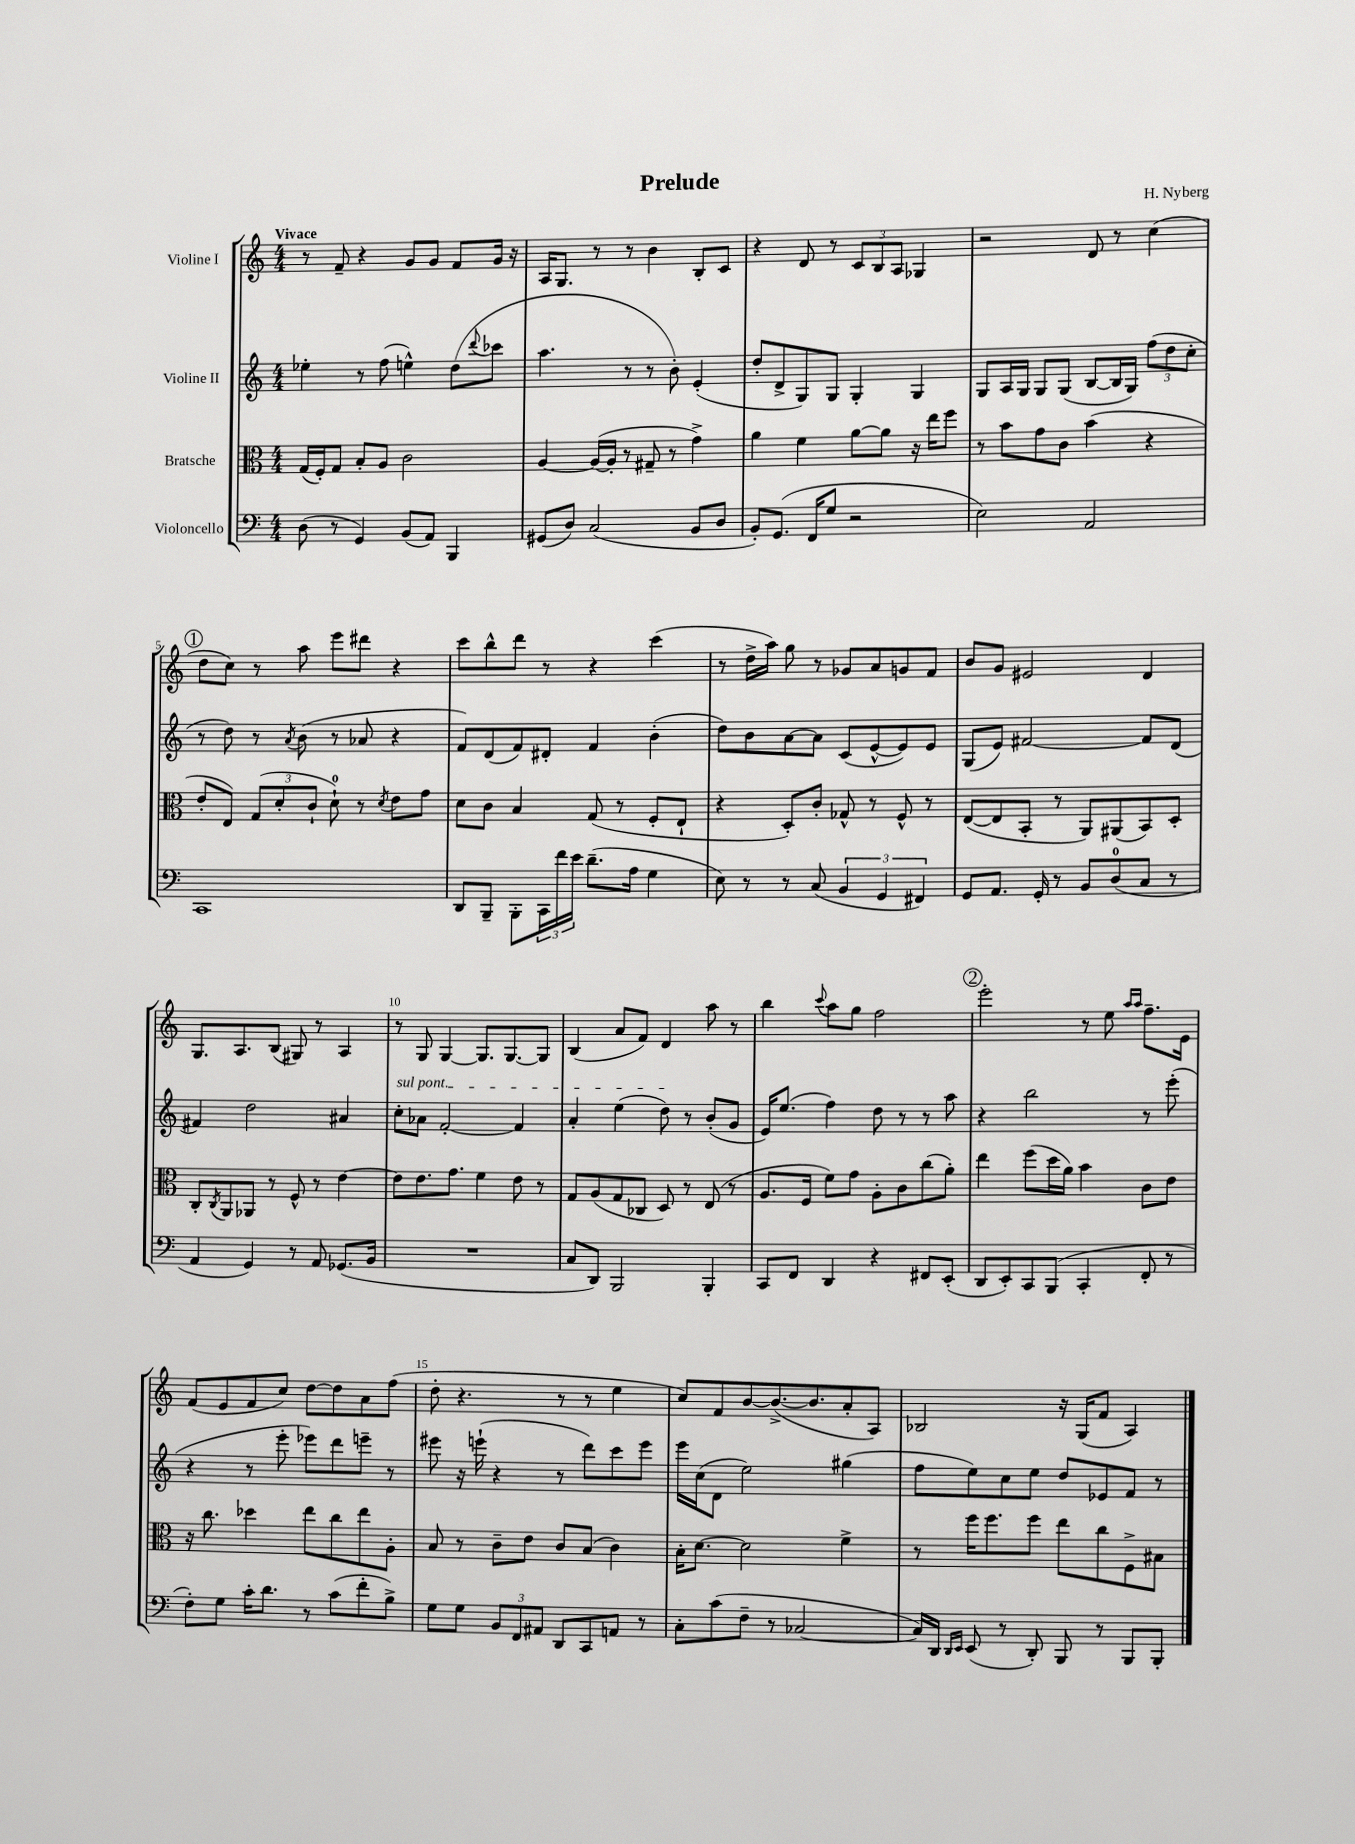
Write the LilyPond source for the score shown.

\header { title = "Prelude" composer = "H. Nyberg" }
<<
\new StaffGroup <<
\new Staff = "s0" \with { instrumentName = "Violine I" } {
    \clef treble \key c \major \numericTimeSignature \time 4/4 \tempo "Vivace"
    r8 f'8-- r4 g'8 g'8 f'8 g'16 r16 |
    a16 g8. r8 r8 b'4 b8-. c'8 |
    r4 d'8 r8 \tuplet 3/2 { c'8 b8 a8 } ges4 |
    r2 d'8 r8 c''4( |
    \mark \markup { \circle "1" } d''8 c''8) r8 a''8 e'''8 dis'''8 r4 |
    c'''8 b''8-^ d'''8 r8 r4 c'''4( |
    r8 d''16-> a''16) g''8 r8 ges'8 a'8 g'8 f'8 |
    b'8 g'8 eis'2 d'4 |
    g8. a8. b8( gis8) r8 a4 |
    r8 g8 g4~ g8. g8.~ g8 |
    b4( a'8 f'8) d'4 a''8 r8 |
    b''4 \appoggiatura { c'''8 } a''8 g''8 f''2 |
    \mark \markup { \circle "2" } e'''2-. r8 e''8 \grace { a''16 a''16 } f''8.-- e'16 |
    f'8( e'8 f'8 c''8) d''8~ d''8 a'8 f''8( |
    d''8-. r4. r8 r8 e''4 |
    c''8) f'8 b'8~ b'8.~->( b'8. a'8-. a8) |
    bes2 r16 g16( f'8 a4) \bar "|." |
}
\new Staff = "s1" \with { instrumentName = "Violine II" } {
    \clef treble \key c \major \numericTimeSignature \time 4/4
    ees''4-. r8 f''8( e''4-^) d''8( \appoggiatura { d'''8 } ces'''8 |
    a''4. r8 r8 b'8-.) e'4-.( |
    d''8-. d'8-> g8) g8 g4-. g4 |
    g8 a16 g16 g8 g8( b8~ b16 g16) \tuplet 3/2 { f''8( d''8 c''8-. } |
    \mark \markup { \circle "1" } r8 d''8) r8 \acciaccatura { a'8 } b'8( r8 aes'8 r4 |
    f'8) d'8( f'8) dis'8-. f'4 b'4-.( |
    d''8) b'8 a'8~ a'8 c'8( e'8~-^ e'8) e'8 |
    g8( e'8) fis'2~ fis'8 d'8( |
    fis'4) d''2 ais'4 |
    \once \override TextSpanner.bound-details.left.text = \markup { \italic "sul pont." } c''8-.\startTextSpan aes'8 f'2~-. f'4 |
    a'4-. e''4( d''8\stopTextSpan) r8 b'8-.( g'8 |
    e'16) e''8.( f''4) d''8 r8 r8 a''8 |
    \mark \markup { \circle "2" } r4 b''2 r8 e'''8-.( |
    r4 r8 e'''8-. ees'''8) d'''8 e'''8-- r8 |
    eis'''8 r16 e'''16-!( r4 r8 d'''8) c'''8 e'''8 |
    e'''16 c''16( d'8 e''2) gis''4( |
    f''8 e''8) c''8 e''8 d''8 ees'8 f'8 r8 \bar "|." |
}
\new Staff = "s2" \with { instrumentName = "Bratsche" } {
    \clef alto \key c \major \numericTimeSignature \time 4/4
    g16( f16-.) g8 b8-. a8 c'2 |
    a4~ a16~( a16-. r8 gis8-- r8 g'4->) |
    a'4 f'4 a'8~ a'8 r16 e''16 f''8 |
    r8 b'8 g'8 c'8 b'4( r4 |
    \mark \markup { \circle "1" } e'8-. e8) \tuplet 3/2 { g8( d'8-. c'8-! } d'8-0-!) r8 \acciaccatura { d'8 } e'8 g'8 |
    d'8 c'8 b4 g8( r8 f8-. e8-! |
    r4 d8-.) c'8-. ges8-^ r8 f8-^ r8 |
    e8~( e8 b,8-. r8 a,8) ais,8( b,8) d8-. |
    c8-. \acciaccatura { c8 } a,8 aes,8 r8 f8-^ r8 e'4~ |
    e'8 e'8. g'8. f'4 e'8 r8 |
    g8 a8( g8 ces8 d8) r8 e8( r8 |
    a8. f16 f'8) g'8 a8-. c'8 c''8( a'8-.) |
    \mark \markup { \circle "2" } e''4 f''8( d''16 a'16) b'4 c'8 e'8 |
    r16 c''8. des''4 e''8 c''8 e''8 a8-. |
    b8 r8 c'8-- e'8 c'8 b8( c'4) |
    b16-. d'8.~ d'2 f'4-> |
    r8 f''16 f''8. f''8 e''8 c''8 f8-> bis8 \bar "|." |
}
\new Staff = "s3" \with { instrumentName = "Violoncello" } {
    \clef bass \key c \major \numericTimeSignature \time 4/4
    d8( r8 g,4) b,8( a,8) b,,4 |
    gis,8( d8) c2( b,8 d8 |
    b,8-.) g,8.( f,16 g8 r2 |
    e2) a,2 |
    \mark \markup { \circle "1" } c,1 |
    d,8 b,,8-- b,,8-. \tuplet 3/2 { c,16 f'16 e'16 } d'8.--( a16 g4 |
    e8) r8 r8 c8( \tuplet 3/2 { b,4 g,4 fis,4) } |
    g,8 a,8. g,16-. r8 b,8 d8-0( c8 r8 |
    a,4 g,4) r8 a,8 ges,8.( b,16 |
    R1 |
    c8 d,8) b,,2 b,,4-. |
    c,8 f,8 d,4 r4 fis,8 e,8-.( |
    \mark \markup { \circle "2" } d,8 e,8-.) c,8 b,,8( c,4-. f,8-. r8 |
    f8-.) g8 c'16-. d'8. r8 c'8( f'8-. b8->) |
    g8 g8 \tuplet 3/2 { b,8 f,8 ais,8 } d,8 c,8 a,8 r8 |
    c8-. c'8( f8-- r8 ces2~ |
    ces16) d,16 \grace { d,16 e,16 } e,8( r8 d,8-.) b,,8 r8 b,,8 b,,8-. \bar "|." |
}
>>
>>
\layout { \context { \Score \override BarNumber.break-visibility = ##(#f #t #t) barNumberVisibility = #(every-nth-bar-number-visible 5) } }
